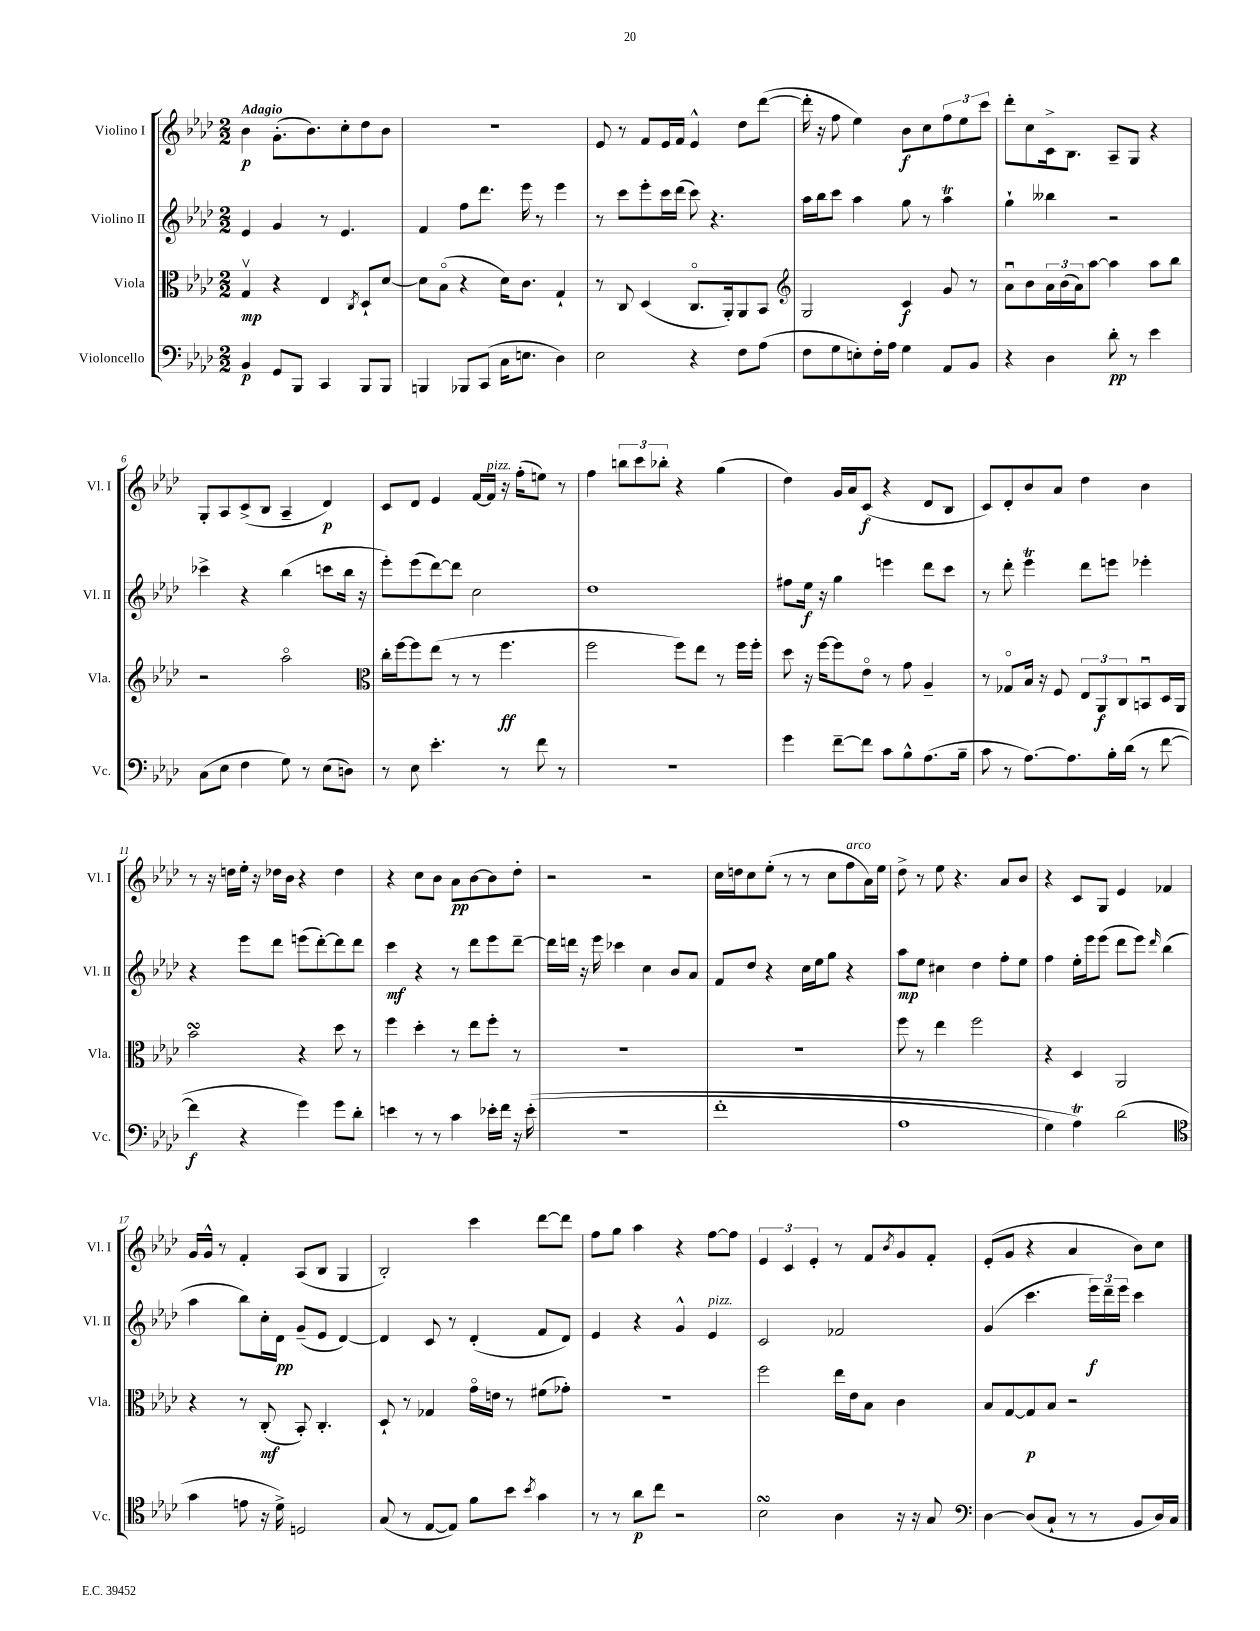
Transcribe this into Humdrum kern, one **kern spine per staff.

**kern	**kern	**kern	**kern
*staff4	*staff3	*staff2	*staff1
*clefF4	*clefC3	*clefG2	*clefG2
*k[b-e-a-d-]	*k[b-e-a-d-]	*k[b-e-a-d-]	*k[b-e-a-d-]
*M2/2	*M2/2	*M2/2	*M2/2
4BB-	4Gv	4e-	4b-
8GG	4r	4g	(8.g'
8BBB-	.	.	.
.	.	.	8.b-)
4CC	4E-	8r	.
.	.	4.e-	8cc'
.	8qC	.	.
8BBB-	8D-`	.	8dd-
8BBB-	[8d-	.	8b-
=	=	=	=
4BBB	8d-]	4f	1r
.	(8B-o	.	.
8BBB-	4r	8ff	.
(8CC	.	8.ddd-	.
16C	16d-)	.	.
8.E	8.c	16eee-	.
.	.	8r	.
4D-)	4G`	4eee-	.
=	=	=	=
2E-	8r	8r	8e-
.	8C	8ccc	8r
.	(4D-	8eee-'	8f
.	.	16ccc	16e-
.	.	(16ddd-	16f
4r	8.Co	8ccc)	4e-^^
.	.	4.r	.
.	16AA-')	.	.
8F	8AA-	.	8dd-
(8A-	8BB-	.	([8ddd-
=	=	=	=
*	*clefG2	*	*
8F	2G	16aa-	16ddd-']
.	.	16bb-	16r
8G	.	8ccc	8ff
8E')	.	4aa-	4ee-)
16F'	.	.	.
16A-	.	.	.
4G	4c	8gg	8b-
.	.	8r	8cc
8AA-	8g	4aa-	12ff
.	.	.	12ee-
8BB-	8r	.	.
.	.	.	12ccc
=	=	=	=
4r	8a-u	4gg`	8ddd-'
.	8b-	.	8cc
4D-	24a-	4bb--	16c^
.	(24b-	.	.
.	.	.	8.B-
.	24a-)	.	.
.	[8aa-	.	.
8d-'	4aa-]	2r	8A-~
8r	.	.	8G
4e-	8aa-	.	4r
.	8bb-	.	.
=	=	=	=
(8C	2r	4ccc-^	8G'
8E-	.	.	8A-
4F	.	4r	(8c^
.	.	.	8B-
8G)	2aa-o	(4bb-	4A-~
8r	.	.	.
(8E-	.	8ccc	4d-)
8D)	.	16bb-	.
.	.	16r	.
=	=	=	=
*	*clefC3	*	*
8r	16cc'	8eee-')	8c
.	[16ff	.	.
8E-	8ff]	(8eee-	8d-
4.e-'	(8ee-	[8ddd-)	4e-
.	8r	8ddd-]	.
.	8r	2cc	[16f
.	.	.	16f]
8r	4.ff	.	16r
.	.	.	(16ff'
8f	.	.	8ee)
8r	.	.	8r
=	=	=	=
1r	2ff	1dd-	4ff
.	.	.	12bb
.	.	.	12ccc
.	.	.	12bb-'
.	8ff)	.	4r
.	8ee-	.	.
.	8r	.	(4gg
.	16ff	.	.
.	16ff'	.	.
=	=	=	=
4g	8dd-	8ff#	4dd-)
.	16r	16ee-	.
.	[16ff	16r	.
[8f~	8ff]	4gg	16g
.	.	.	16a-
8f]	8e-o	.	(8c
8c	8r	4eee	4r
8B-^^	8g	.	.
(8.A-	4A-~	8ddd-	8d-
.	.	8ccc	8B-
16B-~	.	.	.
=	=	=	=
8c	8r	8r	8c)
8r	8G-o	8ddd-'	8d-'
[8.A-)	16B-	4eee-	8b-
.	16r	.	.
.	8F	.	8a-
8.A-]	.	.	.
.	12E-	8ddd-	4dd-
.	12AA-	.	.
16B-'	.	8eee	.
.	12C	.	.
(16d-	.	.	.
8r	8BBu	4eee-'	4b-
[8f	16D-	.	.
.	16AA-	.	.
=	=	=	=
4f]	2b-	4r	8r
.	.	.	16r
.	.	.	16dd
4r	.	8eee-	16ee-'
.	.	.	16r
.	.	8ddd-	16dd-
.	.	.	16b-
4g)	4r	(8eee	4r
.	.	[8ddd-')	.
8g	8dd-	8ddd-]	4dd-
8d-'	8r	8ddd-	.
=	=	=	=
4e	4ff	4ccc	4r
8r	4dd-'	4r	8cc
8r	.	.	8b-
4c	8r	8r	8a-
.	8ee-	8ddd-	[8b-
16e-'	8ff'	8eee-	8b-]
16f	.	.	.
16r	8r	[8ddd-~	8dd-'
&((16e-'	.	.	.
=	=	=	=
1r	1r	16ddd-]	2r
.	.	16ddd	.
.	.	16r	.
.	.	16eee-	.
.	.	4ccc-	.
.	.	4cc	2r
.	.	8b-	.
.	.	8a-	.
=	=	=	=
1f'	1r	8f	16cc
.	.	.	16dd
.	.	8dd-	8cc
.	.	4r	(8ee-'
.	.	.	8r
.	.	16cc	8r
.	.	16ee-	.
.	.	8gg	8cc
.	.	4r	8ff
.	.	.	16a-)
.	.	.	16ee-
=	=	=	=
1A-	8ff	8aa-	8dd-^
.	8r	8ee-	8r
.	4ee-	4cc#	8ee-
.	.	.	4.r
.	2ff	4dd-	.
.	.	8ff'	8a-
.	.	8ee-	8b-
=	=	=	=
4G)	4r	4ff	4r
4A-&)	4D-	16ee-'	8c
.	.	16eee-	.
.	.	(8eee-	8G
(2d-	2AA-	8ddd-	4e-
.	.	8eee-)	.
.	.	16qqddd-	.
.	.	(4bb-	4f-
=	=	=	=
*clefC4	*	*	*
4g	4r	4aa-	16g
.	.	.	16g^^
.	.	.	8r
8e	8r	8bb-)	4f'
16r	(8C'	16cc'	.
16d-^)	.	16d-	.
2D	8BB-')	(8g~	(8A-
.	4.C'	8e-	8B-
.	.	[4d-)	4G
=	=	=	=
(8G	8D-`	4d-]	2B-')
8r	8r	.	.
[8E-	4G-	8c	.
8E-])	.	8r	.
8f	16go	(4d-'	4ccc
.	16e	.	.
8b-	8r	.	.
8qb-	.	.	.
4g	(8f#	8f	[8ddd-
.	8g-')	8d-)	8ddd-]
=	=	=	=
8r	1r	4e-	8ff
8r	.	.	8gg
8a-	.	4r	4aa-
8cc	.	.	.
2r	.	4g^^	4r
.	.	4e-	[8ff
.	.	.	8ff]
=	=	=	=
2B-	2ff	2c	6e-
.	.	.	6c
.	.	.	6e-'
4A-	16ee-	2f-	8r
.	16e-	.	.
.	8B-	.	8f
.	.	.	8qb-
16r	4c	.	8g
16r	.	.	.
8G	.	.	8f'
=	=	=	=
*clefF4	*	*	*
[4D-	8B-	(4g	(8e-'
.	[8G	.	8g
(8D-]	8G]	4.ccc	4r
8C`	8B-	.	.
8r	2r	.	4a-
8r	.	24eee-)	.
.	.	24ddd-~	.
.	.	24eee-	.
8BB-	.	4ccc	8b-)
16D-)	.	.	8cc
16C	.	.	.
==	==	==	==
*-	*-	*-	*-
